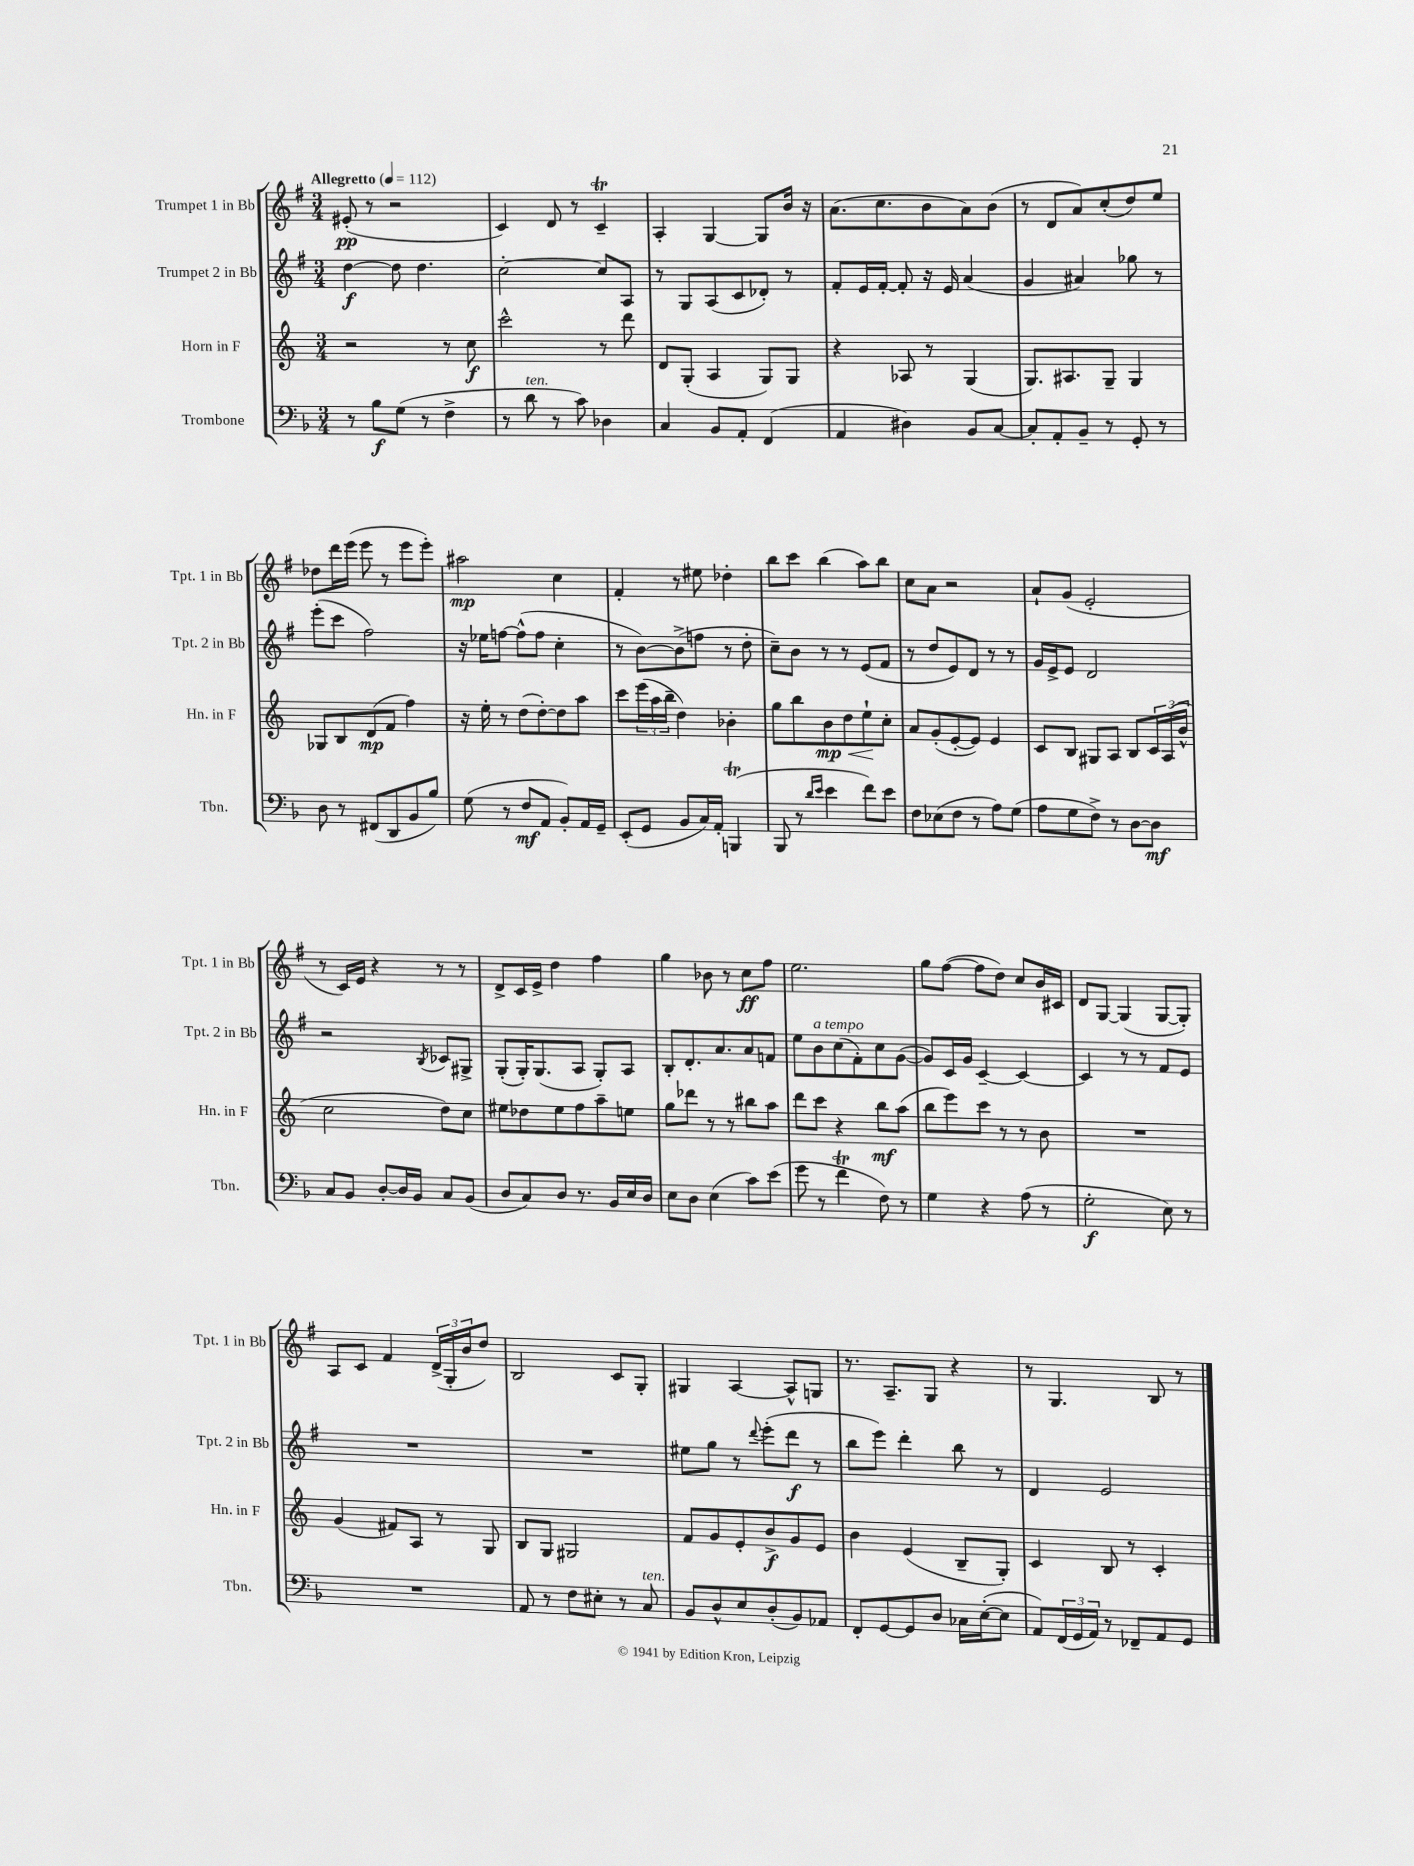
<<
\new StaffGroup <<
\new Staff = "s0" \with { instrumentName = "Trumpet 1 in Bb" shortInstrumentName = "Tpt. 1 in Bb" } {
    \clef treble \key g \major \numericTimeSignature \time 3/4 \tempo "Allegretto" 4 = 112
    eis'8-.\pp( r8 r2 |
    c'4) d'8 r8 c'4--\trill |
    a4-. g4~ g8 b'16 r16 |
    a'8.( c''8. b'8 a'8) b'8( |
    r8 d'8 a'8) c''8-.( d''8) e''8 |
    des''8 d'''16 e'''16( e'''8 r8 e'''8 e'''8-.) |
    ais''2\mp c''4 |
    fis'4-. r8 eis''8 des''4-. |
    b''8 c'''8 b''4( a''8) b''8 |
    c''8 a'8 r2 |
    a'8-! g'8( e'2-. |
    r8 c'16) e'16 r4 r8 r8 |
    d'8-> c'16 e'16-> d''4 fis''4 |
    g''4 bes'8 r8 c''8\ff fis''8 |
    e''2. |
    g''8 fis''8~( fis''8 d''8) c''8 b'16 cis'16 |
    d'8 g8~ g4( g8~ g8-.) |
    a8 c'8 fis'4 \tuplet 3/2 { d'16->( g16-. b'16 } d''8) |
    b2 c'8 g8-. |
    gis4 a4~ a8-^ g8 |
    r8. a8.-- g8 r4 |
    r8 g4. b8 r8 \bar "|." |
}
\new Staff = "s1" \with { instrumentName = "Trumpet 2 in Bb" shortInstrumentName = "Tpt. 2 in Bb" } {
    \clef treble \key g \major \numericTimeSignature \time 3/4
    d''4~\f d''8 d''4. |
    c''2~-. c''8 a8 |
    r8 g8 a8( c'8 des'8-.) r8 |
    fis'8-. e'16 fis'16~-. fis'8-. r16 e'16 a'4( |
    g'4 ais'4) ges''8 r8 |
    e'''8-.( c'''8 fis''2) |
    r16 ees''16 f''8~ f''8-^( f''8 c''4-. |
    r8 b'8~) b'8->( f''8 r8 d''8-. |
    c''8--) b'8 r8 r8 e'8( fis'8 |
    r8 d''8 e'8) d'8 r8 r8 |
    g'16 e'16-> e'8 d'2 |
    r2 \acciaccatura { b8 } ces'8 gis8-> |
    g8-.( g16-.) g8.( a8 g8-.) a8 |
    b8-. d'8.-. a'8. a'8 f'8 |
    e''8 b'8^\markup { \italic "a tempo" } c''8( fis'8-.) c''8 g'8~( |
    g'8) c'16 g'16 c'4~-- c'4~ |
    c'4 r8 r8 fis'8 e'8 |
    R2. |
    R2. |
    eis''8 g''8 r8 \appoggiatura { d'''8 } e'''8-.( d'''8\f r8 |
    b''8 e'''8) d'''4-. b''8 r8 |
    d'4 e'2 \bar "|." |
}
\new Staff = "s2" \with { instrumentName = "Horn in F" shortInstrumentName = "Hn. in F" } {
    \clef treble \key c \major \numericTimeSignature \time 3/4
    r2 r8 c''8\f |
    c'''2-^ r8 d'''8 |
    d'8 g8-.( a4 g8) g8 |
    r4 aes8 r8 g4( |
    g8.) ais8. g8-- g4 |
    ges8 b8 d'8\mp( f'8 f''4) |
    r16 e''16-. r8 d''8( d''8~-.) d''8 a''8 |
    c'''8 \tuplet 3/2 { e'''16( a''16 b''16-- } d''4) bes'4-. |
    g''8 b''8 b'8\mp\< d''8 e''8-!\! c''8-. |
    a'8 g'8-.( e'8~-. e'8) e'4 |
    c'8 b8 gis8 a8 b8 \tuplet 3/2 { c'16 a16( b'16-^ } |
    c''2 d''8) c''8 |
    eis''8 des''8 eis''8 f''8 a''8-- e''8 |
    g''8 des'''8 r8 r8 bis''8 a''8 |
    d'''8 c'''8 r4 b''8\mf a''8( |
    b''8 e'''8) c'''8 r8 r8 b'8 |
    R2. |
    g'4( fis'8) a8 r8 g8 |
    b8 g8 gis2 |
    f'8 g'8 e'8-. b'8->\f g'8 e'8 |
    b'4 e'4( b8-- g8-.) |
    c'4 b8 r8 c'4-. \bar "|." |
}
\new Staff = "s3" \with { instrumentName = "Trombone" shortInstrumentName = "Tbn." } {
    \clef bass \key f \major \numericTimeSignature \time 3/4
    r8 bes8\f g8( r8 f4-> |
    r8 d'8^\markup { \italic "ten." } r8 c'8) des4 |
    c4 bes,8 a,8-. f,4( |
    a,4 dis4) bes,8 c8~ |
    c8-. a,8-. bes,8-- r8 g,8-. r8 |
    d8 r8 fis,8( d,8 bes,8 bes8) |
    g8( r8 f8\mf a,8 bes,8-.) a,16 g,16-- |
    e,8-.( g,8 bes,8 c16) a,16-. b,,4\trill( |
    bes,,8 r8 \grace { d'16 e'16 } e'4 f'8) e'8 |
    f8 ees8( f8 r8 a8) g8( |
    a8 g8 f8->) r8 d8~ d8\mf |
    c8 bes,8 d8~-. d16 bes,16 c8 bes,8( |
    d8 c8) d8 r8. bes,16 e16 d16 |
    e8 d8 e4( c'8) e'8( |
    g'8 r8 f'4\trill f8) r8 |
    g4 r4 a8( r8 |
    g2-.\f e8) r8 |
    R2. |
    a,8 r8 f8 eis8-. r8 c8^\markup { \italic "ten." } |
    bes,8 d8-^ e8 d8-.( bes,8) aes,8 |
    f,8-. g,8~ g,8 d8 ces16 e16~-.( e8 |
    a,8) \tuplet 3/2 { f,16( g,16 a,16) } r8 fes,8-- a,8 g,8 \bar "|." |
}
>>
>>
\layout { \context { \Score \remove "Bar_number_engraver" } }
